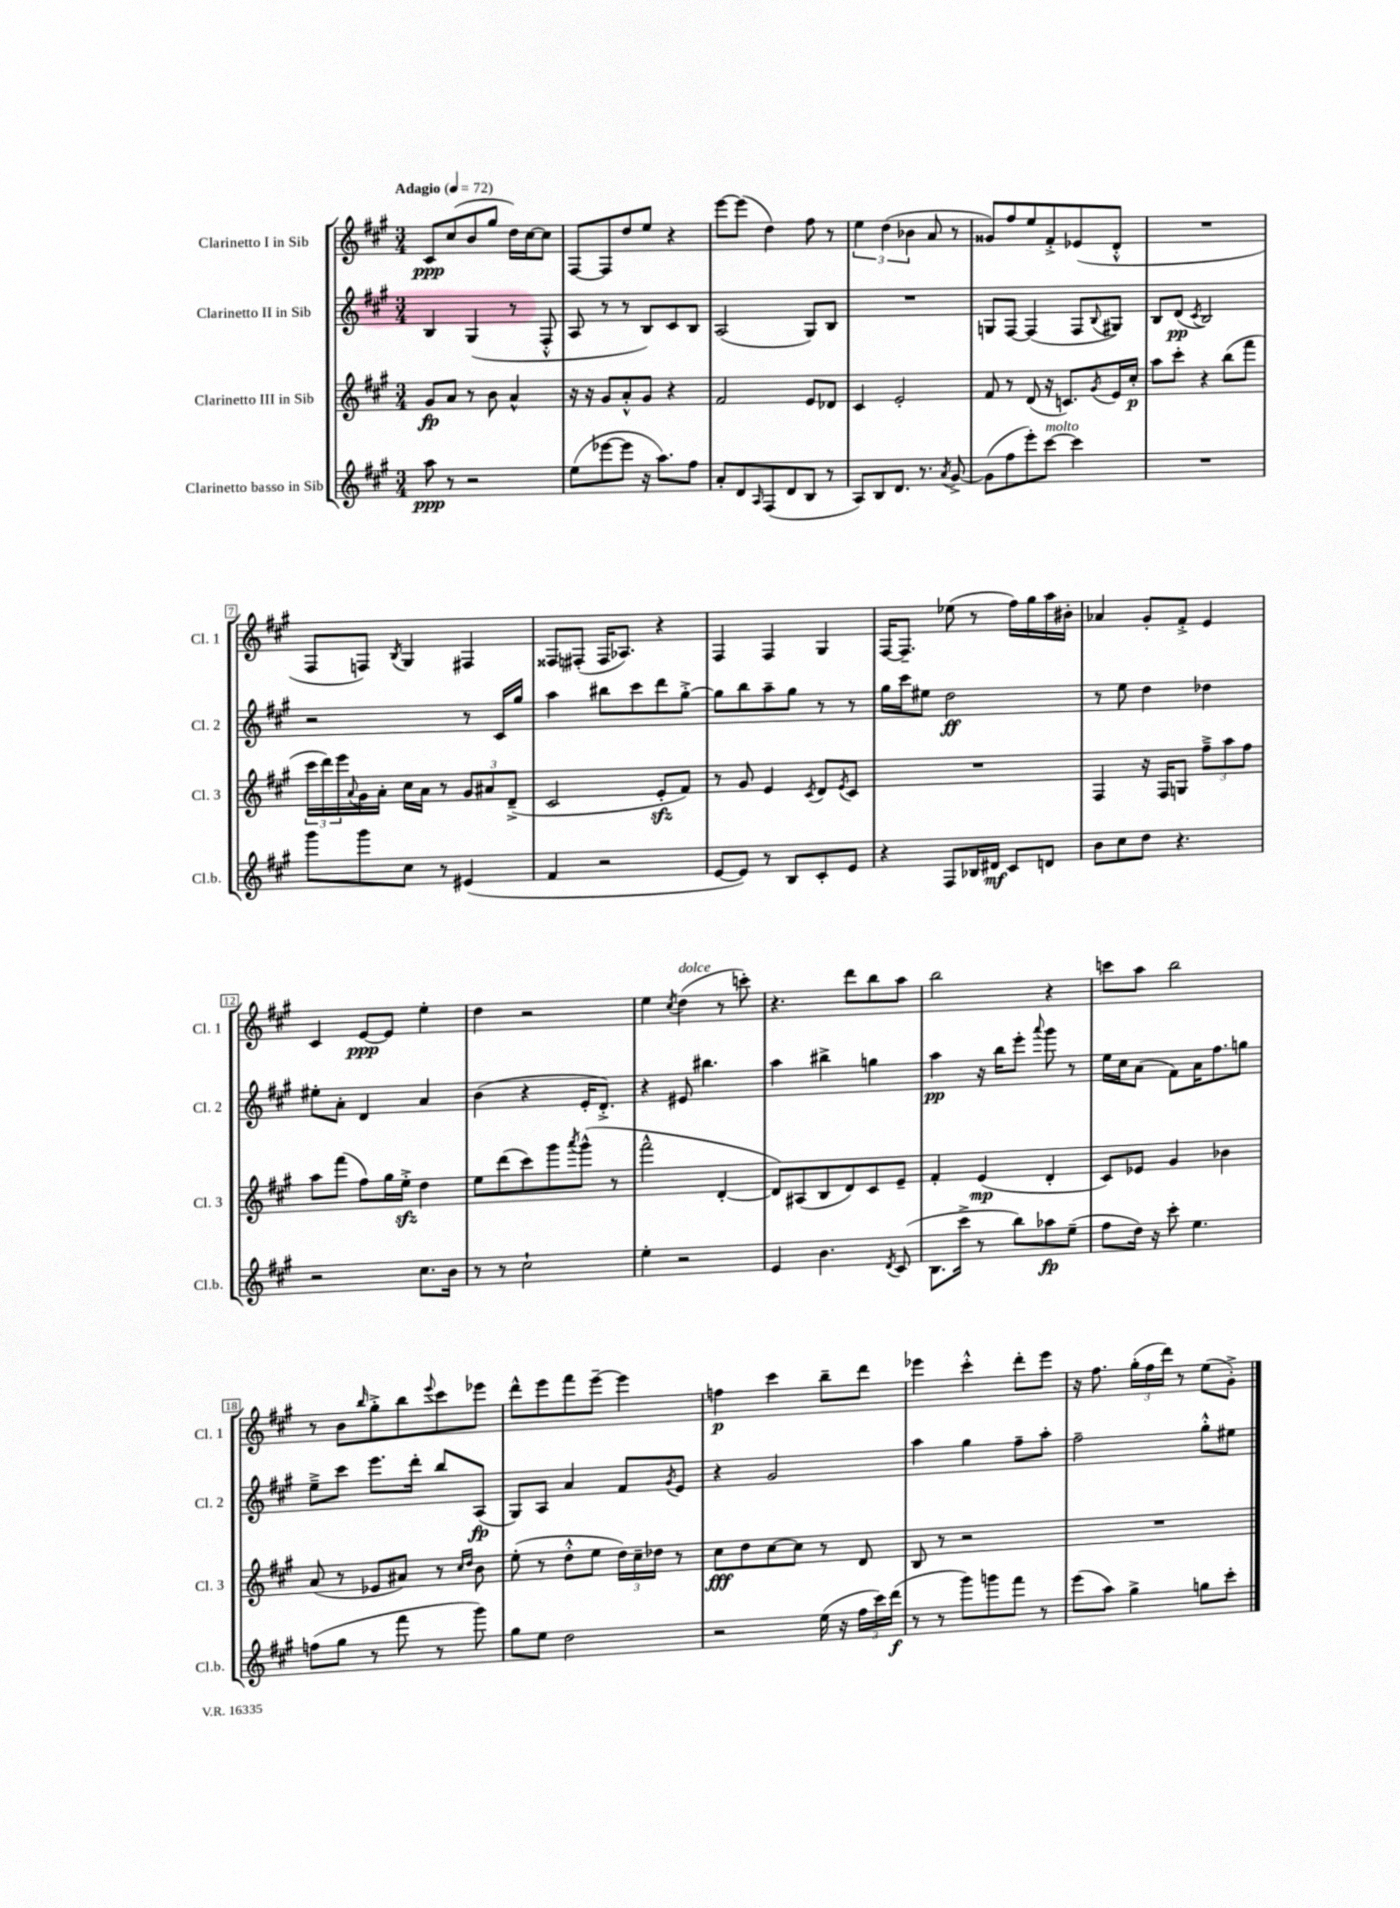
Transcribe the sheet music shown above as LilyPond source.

<<
\new StaffGroup <<
\new Staff = "s0" \with { instrumentName = "Clarinetto I in Sib" shortInstrumentName = "Cl. 1" } {
    \clef treble \key a \major \numericTimeSignature \time 3/4 \tempo "Adagio" 4 = 72
    cis'8\ppp cis''8( b'8 gis''8 d''16) cis''16~ cis''8 |
    fis8~ fis8 d''8 e''8 r4 |
    e'''8~ e'''8( d''4) fis''8 r8 |
    \tuplet 3/2 { e''4 d''4( bes'4 } a'8 r8 |
    gisis'8) fis''8 e''8 fis'8-.-> ees'8( d'8-.-^ |
    R2. |
    fis8 f8) \acciaccatura { b8 } gis4 fis4 |
    fisis8 fis8-.( fis16 aes8.) r4 |
    fis4 fis4 gis4 |
    fis16~ fis8.-- ees''8( r8 fis''16) gis''16 a''16 bis'16-. |
    aes'4 gis'8-. fis'8-.-> e'4 |
    cis'4 e'8~\ppp e'8 e''4-. |
    d''4 r2 |
    e''4 \acciaccatura { cis''8 } d''4^\markup { \italic "dolce" }( r8 c'''8-.) |
    r4. d'''8 b''8 a''8 |
    b''2 r4 |
    c'''8 a''8 b''2 |
    r8 b'8 \grace { b''16 } gis''8-.-> b''8 \appoggiatura { e'''8 } cis'''8 ees'''8 |
    d'''8-^ e'''8 fis'''8 e'''8~-- e'''4 |
    f''4\p cis'''4 b''8-- d'''8 |
    ees'''4 cis'''4-.-^ d'''8-. ees'''8 |
    r16 fis''8. \tuplet 3/2 { gis''16-.( fis''16 d'''16) } r8 e''8( gis'8-.->) \bar "|." |
}
\new Staff = "s1" \with { instrumentName = "Clarinetto II in Sib" shortInstrumentName = "Cl. 2" } {
    \clef treble \key a \major \numericTimeSignature \time 3/4
    b4 gis4( r8 fis8-.-^ |
    a8 r8 r8 b8) cis'8 b8 |
    a2( gis8) b8 |
    R2. |
    g8 fis8~ fis4( fis8 \appoggiatura { b8 } gis8) |
    b8 d'8\pp( \acciaccatura { cis'8 } b2) |
    r2 r8 cis'16 gis''16 |
    a''4 bis''8 cis'''8 d'''8 gis''8~-.-> |
    gis''8 b''8 a''8-- gis''8 r8 r8 |
    gis''16 cis'''16 eis''8 d''2\ff |
    r8 e''8 d''4 des''4 |
    eis''8-. a'8-. d'4 a'4 |
    b'4( r4 e'16-. d'8.-.->) |
    r4 eis'8 bis''4. |
    a''4 bis''4-> g''4 |
    a''4\pp r16 b''16 e'''8-. \appoggiatura { a'''8 } gis'''8 r8 |
    e''16 cis''16 a'8( fis'8) a'16 fis''8. g''8 |
    e''8---> cis'''8 e'''8. d'''16-. b''8 a8\fp( |
    gis8) a8 a'4 fis'8 \acciaccatura { gis'8 } e'8 |
    r4 gis'2 |
    a''4 gis''4 fis''8-- a''8-. |
    fis''2-- gis''8-.-^ eis''8 \bar "|." |
}
\new Staff = "s2" \with { instrumentName = "Clarinetto III in Sib" shortInstrumentName = "Cl. 3" } {
    \clef treble \key a \major \numericTimeSignature \time 3/4
    gis'8\fp a'8 r8 b'8 a'4-^ |
    r16 r16 gis'8 a'8-.-^ gis'8 r4 |
    fis'2 e'8 des'8 |
    cis'4 e'2-. |
    fis'8 r8 d'8( r16 c'8.) \acciaccatura { gis'8 } e'16 cis''16-.\p |
    a''8 cis'''8-. r4 b''8( fis'''8 |
    \tuplet 3/2 { cis'''16 d'''16) e'''16 } \appoggiatura { a'8 } gis'16 a'16-. cis''16 a'16 r8 \tuplet 3/2 { gis'8 ais'8 d'8--->( } |
    cis'2 e'8-.\sfz fis'8) |
    r8 gis'8 e'4 \acciaccatura { cis'8 } d'8 \acciaccatura { e'8 } cis'8 |
    R2. |
    fis4 r16 fis16 g8 \tuplet 3/2 { fis''8---> a''8 fis''8 } |
    a''8 fis'''8( fis''8) gis''16 e''16-.->\sfz d''4 |
    e''8 d'''8( cis'''8) gis'''8 \acciaccatura { a'''8 } gis'''8-^( r8 |
    fis'''2-^ d'4~-. |
    d'8) ais8( b8 d'8) cis'8 e'8-- |
    fis'4-. e'4\mp( d'4-. |
    cis'8) ees'8 gis'4 bes'4 |
    a'8( r8 ees'8 ais'8) r8 \grace { cis''16 d''16 } b'8 |
    e''8-.( r8 d''8-.-^ e''8 \tuplet 3/2 { d''16) cis''16-- des''16 } r8 |
    cis''8\fff d''8 cis''8~ cis''8 r8 d'8 |
    b8 r8 r2 |
    R2. \bar "|." |
}
\new Staff = "s3" \with { instrumentName = "Clarinetto basso in Sib" shortInstrumentName = "Cl.b." } {
    \clef treble \key a \major \numericTimeSignature \time 3/4
    a''8\ppp r8 r2 |
    e''8( ees'''8~ ees'''8 r16 a''8.) fis''8 |
    a'8-. d'8 \grace { a16 } fis8( d'8 b8 r8 |
    a8) b8 d'8. r8. \acciaccatura { a'8 } gis'8~-> |
    gis'8( fis''8 e'''8-.) cis'''8~^\markup { \italic "molto" } cis'''4 |
    R2. |
    gis'''8 gis'''8 cis''8 r8 eis'4( |
    fis'4 r2 |
    e'8~ e'8) r8 b8 cis'8-. e'8 |
    r4 fis8 bes16 dis'16\mf cis'8 d'8 |
    b'8 cis''8 d''8 r4. |
    r2 cis''8. b'16 |
    r8 r8 cis''2-! |
    e''4-. r2 |
    e'4 b'4. \acciaccatura { d'8 } cis'8( |
    b8. cis'''16-> r8 b''8) aes''8\fp e''8--( |
    fis''8 d''16) r16 cis'''8-. e''4. |
    f''8( gis''8 r8 fis'''8 r8 gis'''8) |
    gis''8 e''8 d''2 |
    r2 e''16( r16 \tuplet 3/2 { fis''16 cis'''16) d'''16\f( } |
    r8 r8 gis'''8) g'''8 fis'''8 r8 |
    e'''8( a''8) gis''4-> g''8 cis'''8-. \bar "|." |
}
>>
>>
\layout { \context { \Score \override BarNumber.stencil = #(make-stencil-boxer 0.1 0.3 ly:text-interface::print) } }
